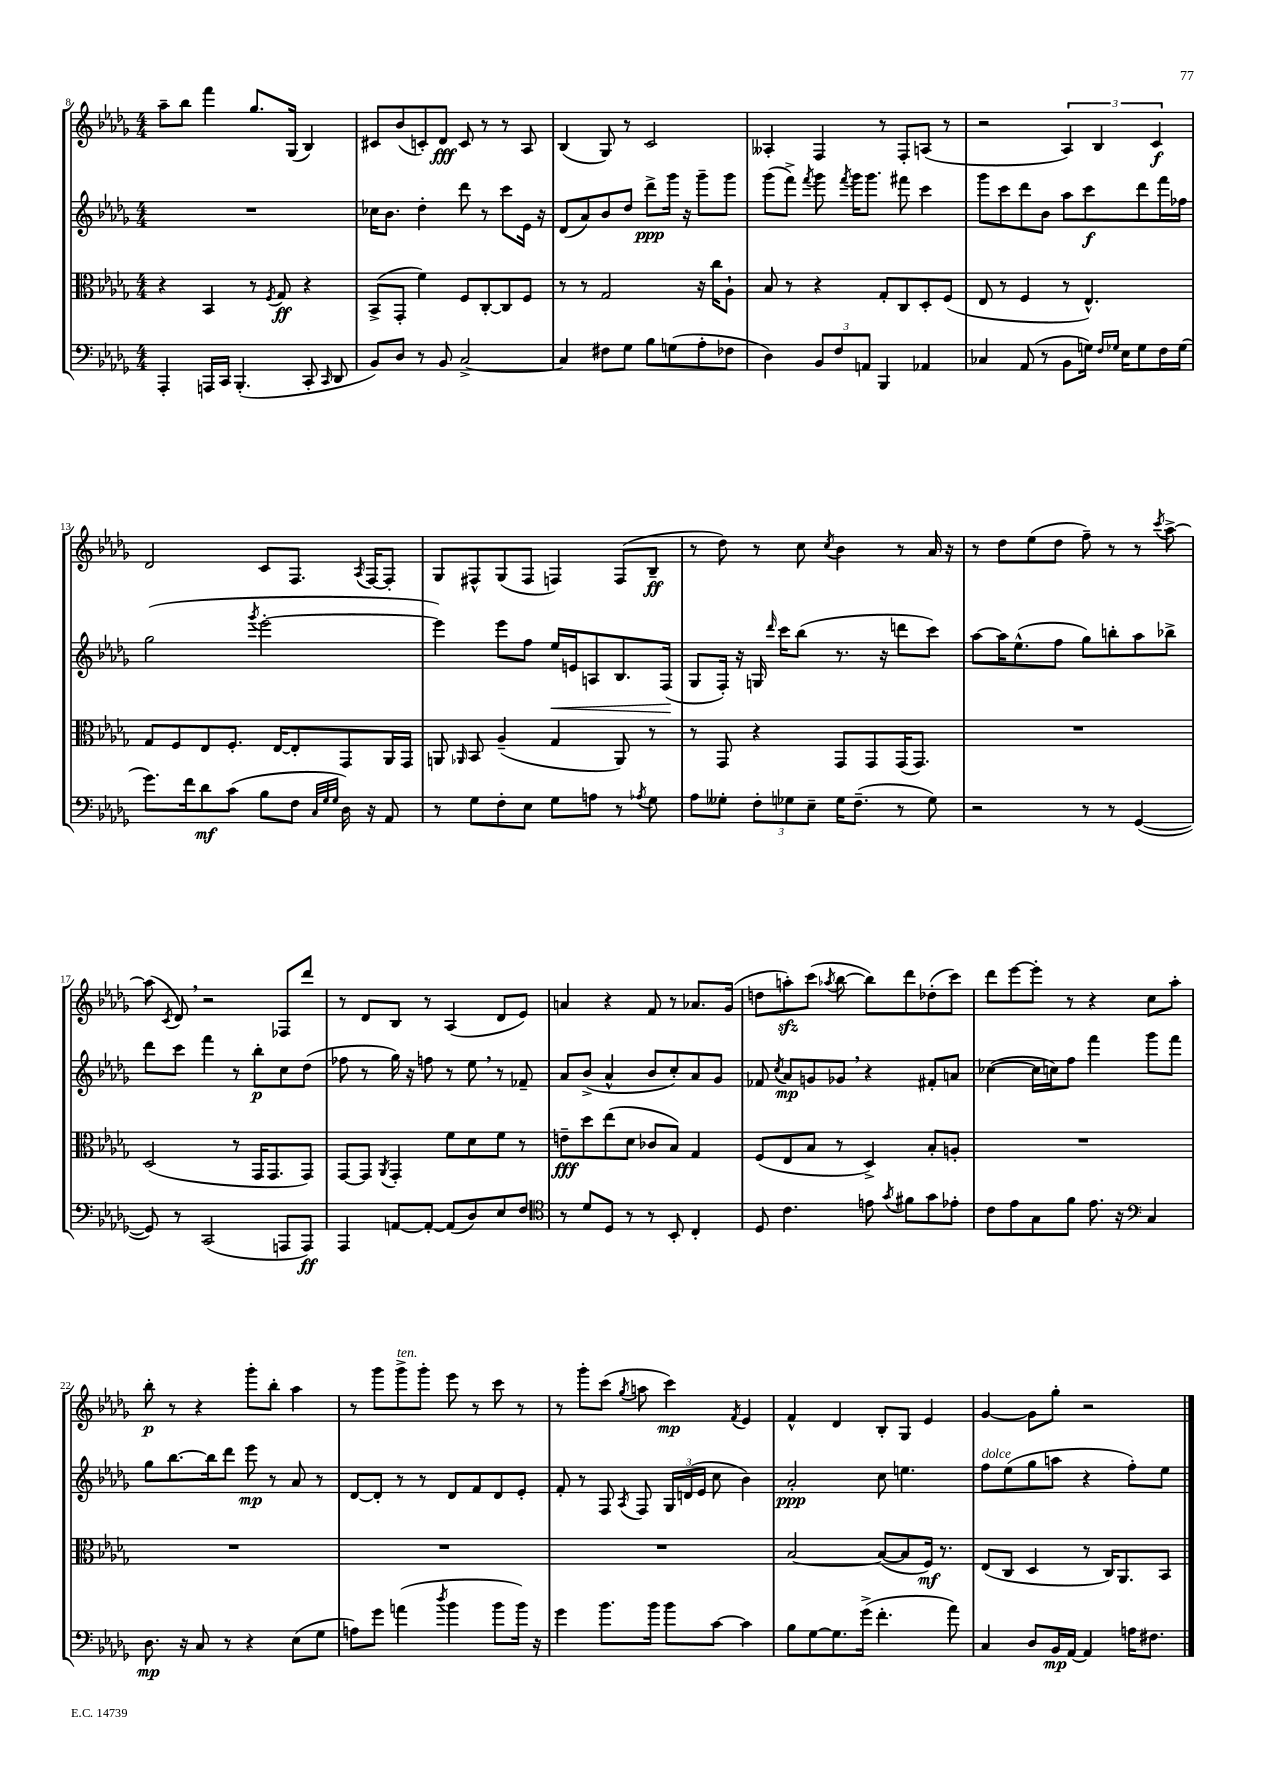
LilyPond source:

<<
\new StaffGroup <<
\new Staff = "s0" {
    \clef treble \key des \major \numericTimeSignature \time 4/4
    \autoBeamOff aes''8[-- bes''8] f'''4 ges''8.[ ges16]( bes4) |
    cis'8[ bes'8( c'8-.) des'8]\fff c'8 r8 r8 aes8 |
    bes4( ges8) r8 c'2 |
    aeses4-. f4 r8 f8[-. a8]( r8 |
    r2 \tuplet 3/2 { aes4) bes4 c'4\f } |
    des'2 c'8[ f8.] \acciaccatura { aes8 } f16[~ f8]-. |
    ges8[ fis8-^ ges8( fis8] f4) f8[( bes8]--\ff |
    r8 des''8) r8 c''8 \acciaccatura { c''8 } bes'4 r8 aes'16 r16 |
    r8 des''8[ ees''8( des''8] f''8--) r8 r8 \acciaccatura { c'''8 } aes''8~-> |
    aes''8( \acciaccatura { c'8 } des'8) \breathe r2 fes8[ des'''8] |
    r8 des'8[ bes8] r8 aes4( des'8[ ees'8]) |
    a'4 r4 f'8 r8 aes'8.[ ges'16]( |
    d''8[ a''8-.\sfz) c'''8]( \acciaccatura { aes''8 } bes''8~ bes''8[) des'''8 des''8-.( c'''8]) |
    des'''8[ ees'''8~ ees'''8]-. r8 r4 c''8[ aes''8]-. |
    bes''8-.\p r8 r4 ges'''8[-. bes''8]-. aes''4 |
    r8 ges'''8[ ges'''8->^\markup { \italic "ten." } ges'''8]-. ees'''8 r8 c'''8 r8 |
    r8 ges'''8[-. c'''8]( \acciaccatura { ges''8 } a''8 c'''4\mp) \acciaccatura { f'8 } ees'4 |
    f'4-^ des'4 bes8[-. ges8] ees'4 |
    ges'4~ ges'8[ ges''8]-. r2 \bar "|." |
}
\new Staff = "s1" {
    \clef treble \key des \major \numericTimeSignature \time 4/4
    \autoBeamOff R1 |
    ces''16[ bes'8.] des''4-. des'''8 r8 c'''8[ ees'16] r16 |
    des'8[( aes'8) bes'8 des''8] des'''8[->\ppp ges'''16] r16 ges'''8[-- ges'''8] |
    ges'''8[( f'''8]->) \acciaccatura { f'''8 } ges'''8 \acciaccatura { f'''8 } ges'''16[ ges'''8.] fis'''8 c'''4 |
    ges'''8[ c'''8 des'''8 bes'8] aes''8[ c'''8\f des'''8 f'''16 fes''16] |
    ges''2( \acciaccatura { ges'''8 } ees'''2~-. |
    ees'''4) ees'''8[ f''8] ees''16[\< e'16 a8 bes8. f16]\!( |
    ges8[ f16]-.) r16 g16 \grace { des'''16 } c'''16[ bes''8]( r8. r16 d'''8[ c'''8]) |
    aes''8[~ aes''16 ees''8.-^( f''8] ges''8[) b''8-. aes''8 bes''8]-> |
    des'''8[ c'''8] f'''4 r8 bes''8[-.\p c''8 des''8]( |
    fes''8 r8 ges''16) r16 f''8 r8 ees''8 \breathe r8 fes'8-- |
    aes'8[ bes'8]->( aes'4-^ bes'8[ c''8-.) aes'8 ges'8] |
    fes'8 \acciaccatura { c''8 } aes'8[\mp g'8 ges'8] \breathe r4 fis'8[-. a'8] |
    ces''4~( ces''16[ c''16) f''8] f'''4 ges'''8[ f'''8] |
    ges''8[ bes''8.~ bes''16 des'''8] ees'''8\mp r8 aes'8 r8 |
    des'8[~ des'8]-. r8 r8 des'8[ f'8 des'8 ees'8]-. |
    f'8-. r8 f8 \acciaccatura { aes8 } f8 \tuplet 3/2 { ges16[ d'16( ees'16] } c''8 bes'4) |
    aes'2-.\ppp c''8 e''4. |
    f''8[^\markup { \italic "dolce" } ees''8( ges''8 a''8] r4 f''8[-.) ees''8] \bar "|." |
}
\new Staff = "s2" {
    \clef alto \key des \major \numericTimeSignature \time 4/4
    \autoBeamOff r4 bes,4 r8 \acciaccatura { f8 } ges8\ff r4 |
    bes,8[->( ges,8]-. f'4) f8[ c8~-. c8 f8] |
    r8 r8 ges2 r16 c''16[ aes8]-! |
    bes8 r8 r4 ges8[-. c8 des8-. f8]( |
    ees8 r8 f4 r8 ees4.-^) |
    ges8[ f8 ees8 f8.]-. ees16[~ ees8-. ges,8 aes,16 ges,16] |
    a,8 \grace { aes,16 } bes,8 aes4--( ges4 aes,8) r8 |
    r8 ges,8 r4 ges,8[ ges,8 ges,16( ges,8.]) |
    R1 |
    des2( r8 ges,16[ ges,8. ges,8]) |
    ges,8[~ ges,8] \acciaccatura { aes,8 } ges,4-. f'8[ des'8 f'8] r8 |
    e'8[--\fff des''8 ees''8( des'8] ces'8[ bes8]) ges4 |
    f8[( ees8 bes8] r8 des4->) bes8[-. a8]-. |
    R1 |
    R1 |
    R1 |
    R1 |
    bes2~ bes8[~( bes8 f16]\mf) r8. |
    ees8[( c8] des4 r8 c16[) aes,8. bes,8] \bar "|." |
}
\new Staff = "s3" {
    \clef bass \key des \major \numericTimeSignature \time 4/4
    \autoBeamOff aes,,4-. a,,16[ c,16] bes,,4.-.( c,8-. \grace { c,16 } des,8 |
    bes,8[) des8] r8 bes,8 c2~-> |
    c4 fis8[ ges8] bes8[ g8( aes8-. fes8] |
    des4) \tuplet 3/2 { bes,8[ f8 a,8] } bes,,4 aes,4 |
    ces4 aes,8( r8 bes,8[ g16]) \grace { f16[ ges16] } ees16[ ges8 f16 ges16]( |
    ges'8.[) f'16 des'8\mf c'8]( bes8[ f8] \grace { c32[ ges32 ges32] } des16) r16 aes,8 |
    r8 ges8[ f8-. ees8] ges8[ a8] r8 \acciaccatura { aes8 } ges8 |
    aes8[ geses8]-. \tuplet 3/2 { f8[-. ges8 ees8]-- } ges16[ f8.]--( r8 ges8) |
    r2 r8 r8 ges,4~( |
    ges,8) r8 c,2( a,,8[ a,,8]\ff) |
    aes,,4 a,8[~ a,8]~-. a,8[( des8) ees8 f8] |
    \clef tenor r8 des'8[ des8] r8 r8 bes,8-. c4-. |
    des8 c'4. e'8 \acciaccatura { ges'8 } fis'8[ ges'8 ees'8]-. |
    c'8[ ees'8 ges8 f'8] ees'8. r16 \clef bass c4 |
    des8.\mp r16 c8 r8 r4 ees8[( ges8] |
    a8[) ges'8] a'4( \acciaccatura { des''8 } bes'4 bes'8[ bes'16]) r16 |
    ges'4 bes'8.[ bes'16] bes'8[ c'8]~ c'4 |
    bes8[ ges8~ ges8. ges'16]->( f'4.-. aes'8) |
    c4 des8[ bes,16\mp aes,16]~ aes,4 a16[ fis8.] \bar "|." |
}
>>
>>
\layout { \context { \Score currentBarNumber = #8 } }
